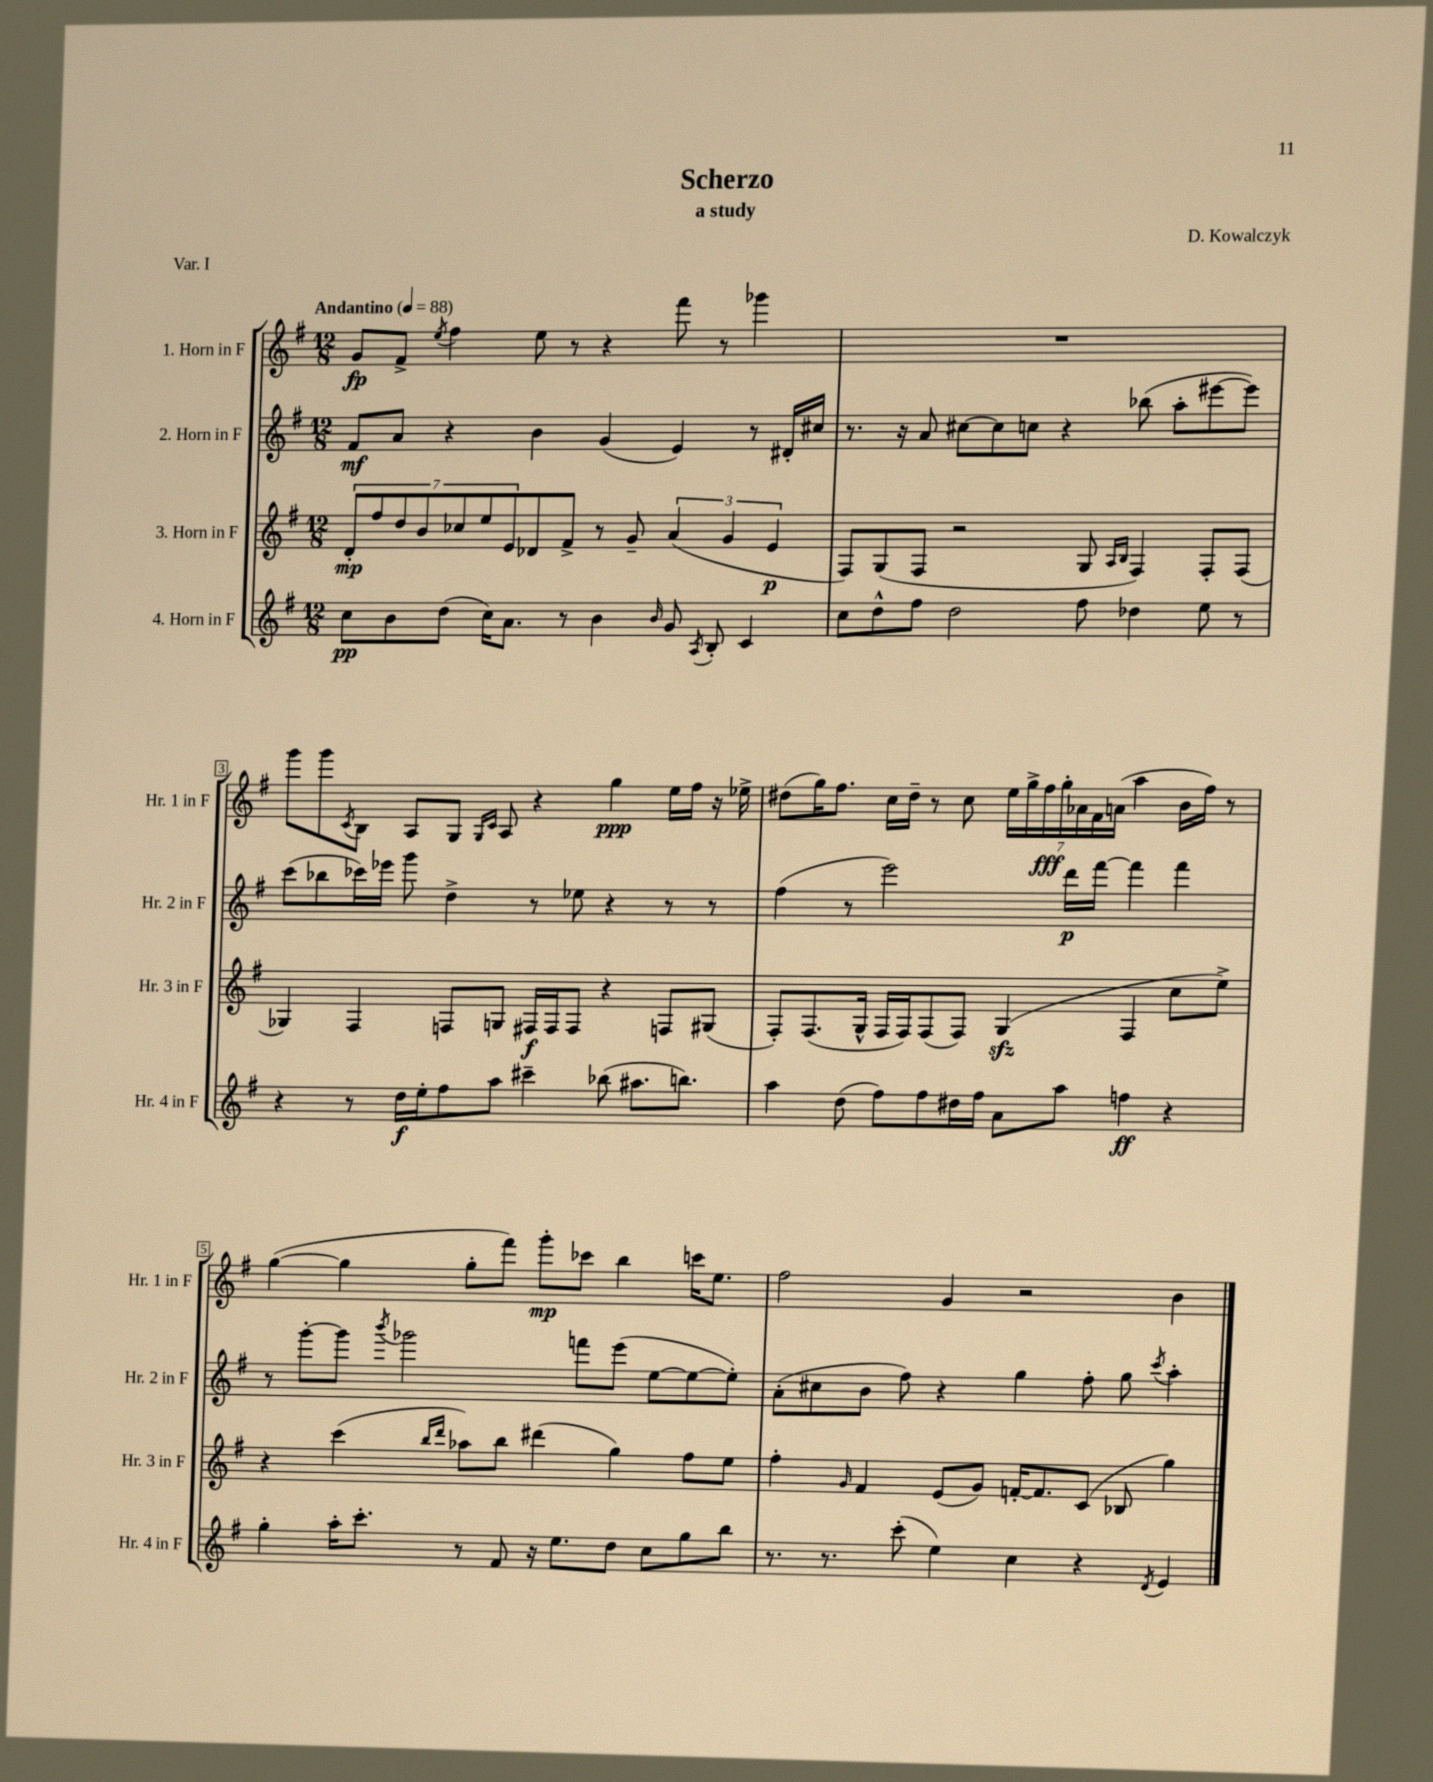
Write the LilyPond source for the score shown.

\header { title = "Scherzo" composer = "D. Kowalczyk" subtitle = "a study" piece = "Var. I" }
<<
\new StaffGroup <<
\new Staff = "s0" \with { instrumentName = "1. Horn in F" shortInstrumentName = "Hr. 1 in F" } {
    \clef treble \key g \major \numericTimeSignature \time 12/8 \tempo "Andantino" 4 = 88
    g'8\fp fis'8-> \acciaccatura { e''8 } fis''4 e''8 r8 r4 fis'''8 r8 ges'''4 |
    R1. |
    g'''8 g'''8 \acciaccatura { c'8 } b8 a8 g8 \grace { g16 c'16 } a8 r4 g''4\ppp e''16 fis''16 r16 ees''16-> |
    dis''8( g''16) fis''8. c''16 dis''16-- r8 c''8 \tuplet 7/4 { e''16 g''16-> fis''16\fff g''16-. aes'16 fis'16 a'16( } a''4 b'16 fis''16) r8 |
    g''4~( g''4 g''8-. fis'''8) g'''8-.\mp ces'''8 b''4 c'''16 e''8. |
    fis''2 g'4 r2 b'4 \bar "|." |
}
\new Staff = "s1" \with { instrumentName = "2. Horn in F" shortInstrumentName = "Hr. 2 in F" } {
    \clef treble \key g \major \numericTimeSignature \time 12/8
    fis'8\mf a'8 r4 b'4 g'4( e'4) r8 dis'16-. cis''16 |
    r8. r16 a'8 cis''8~ cis''8 c''8 r4 bes''8( a''8-. eis'''8~ eis'''8) |
    c'''8( bes''8 ces'''16) ees'''16 g'''8 d''4-> r8 ees''8 r4 r8 r8 |
    fis''4( r8 e'''2) d'''16\p fis'''16~ fis'''4 fis'''4 |
    r8 g'''8~-. g'''8 \acciaccatura { b'''8 } ges'''2 f'''8 e'''8( e''8~ e''8~ e''8-.) |
    a'8-.( cis''8 b'8 fis''8) r4 g''4 fis''8-. g''8 \acciaccatura { c'''8 } a''4-. \bar "|." |
}
\new Staff = "s2" \with { instrumentName = "3. Horn in F" shortInstrumentName = "Hr. 3 in F" } {
    \clef treble \key g \major \numericTimeSignature \time 12/8
    \tuplet 7/4 { d'8-.\mp fis''8 d''8 b'8 ces''8 e''8 e'8 } des'8 fis'8-> r8 g'8-- \tuplet 3/2 { a'4( g'4 e'4\p } |
    fis8) g8( fis8 r2 g8 \grace { a16 b16 } fis4) fis8-. fis8( |
    ges4) fis4 f8 g8 fis16\f fis16 fis8 r4 f8 gis8( |
    fis8-.) fis8.( g16-^ fis16 fis16) fis8( fis8) g4\sfz( fis4 c''8 e''8->) |
    r4 c'''4( \grace { b''16 d'''16 } aes''8) b''8 dis'''4( g''4) fis''8 e''8 |
    fis''4-. \grace { g'16 } fis'4 e'8( g'8) f'16~-. f'8. c'8( bes8 g''4) \bar "|." |
}
\new Staff = "s3" \with { instrumentName = "4. Horn in F" shortInstrumentName = "Hr. 4 in F" } {
    \clef treble \key g \major \numericTimeSignature \time 12/8
    c''8\pp b'8 d''8( c''16) a'8. r8 b'4 \grace { b'16 } g'8 \acciaccatura { a8 } b8-. c'4 |
    c''8 d''8-^ fis''8 d''2 fis''8 des''4 e''8 r8 |
    r4 r8 d''16\f e''16-. fis''8 a''8 cis'''4-- bes''8( ais''8. b''8.) |
    a''4 d''8( fis''8) fis''8 dis''16 fis''16 a'8 a''8 f''4\ff r4 |
    g''4-. a''16-. c'''8.-. r8 fis'8 r16 e''8. d''8 c''8 g''8 b''8 |
    r8. r8. c'''8-.( e''4) c''4 r4 \acciaccatura { d'8 } e'4 \bar "|." |
}
>>
>>
\layout { \context { \Score \override BarNumber.stencil = #(make-stencil-boxer 0.1 0.3 ly:text-interface::print) } }
